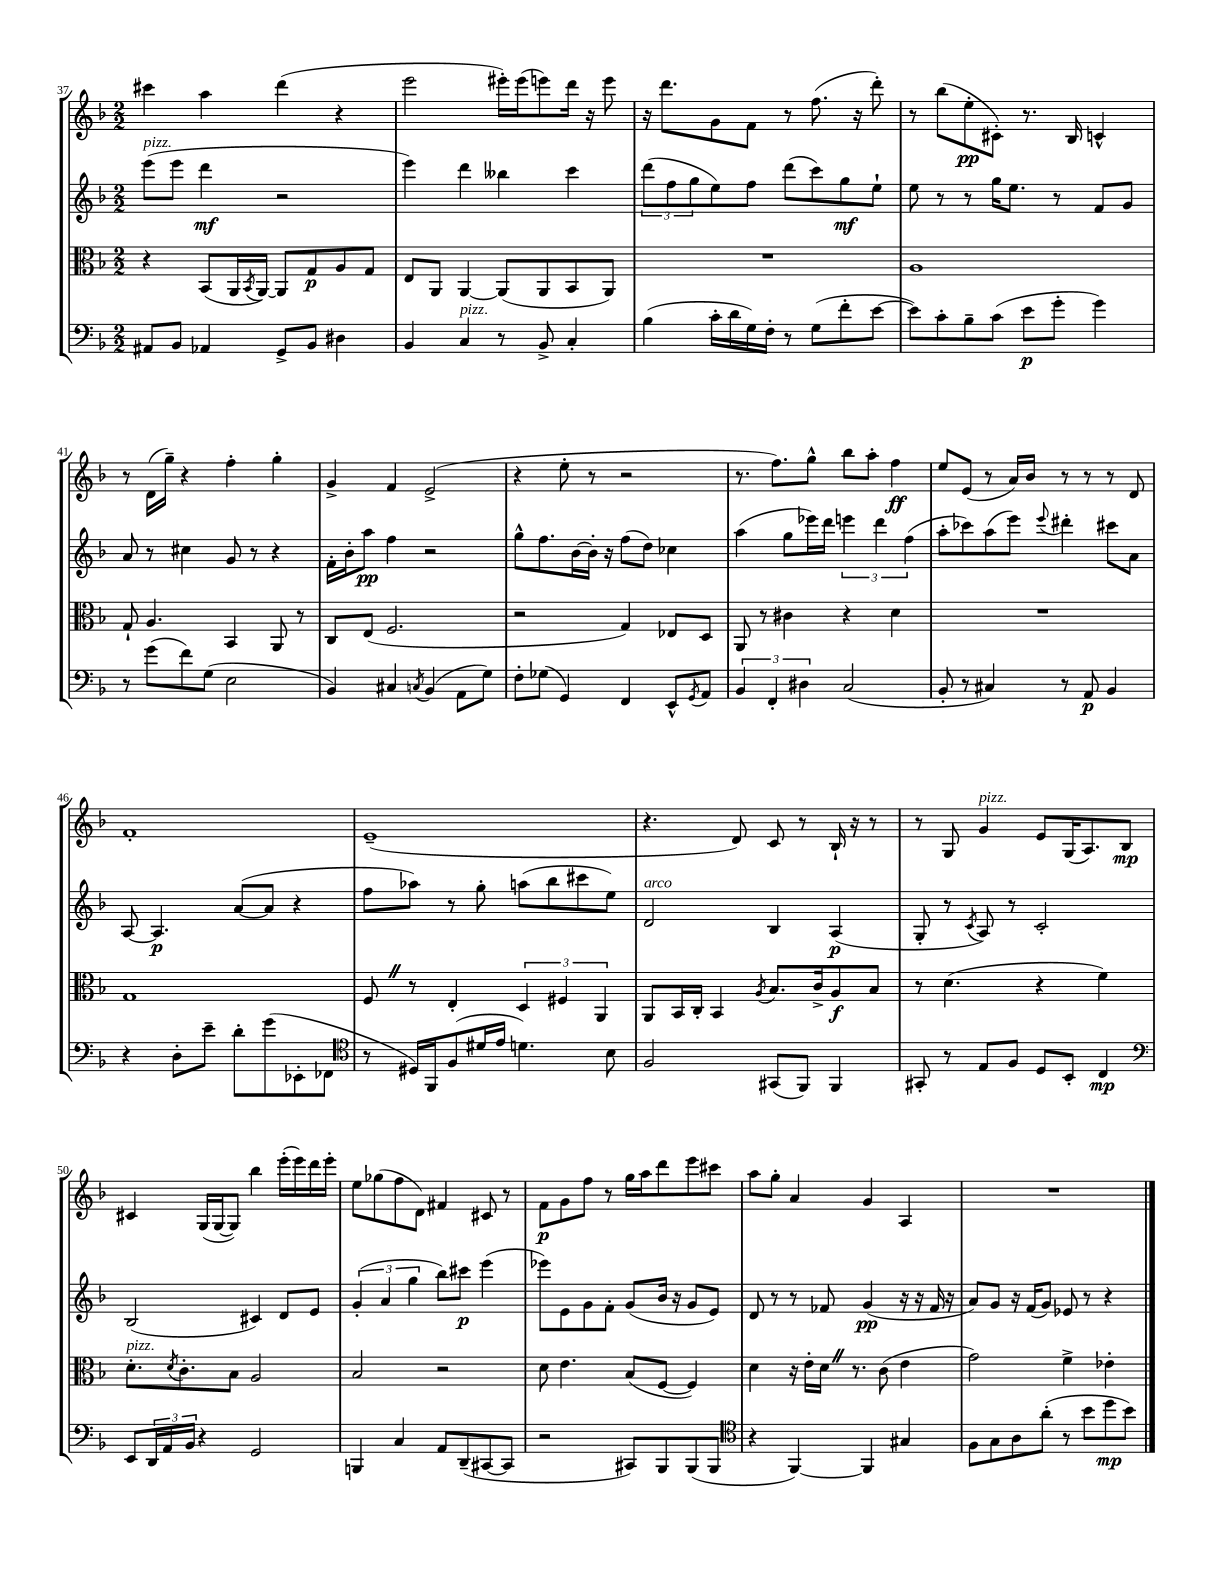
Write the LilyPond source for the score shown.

<<
\new StaffGroup <<
\new Staff = "s0" {
    \clef treble \key f \major \numericTimeSignature \time 2/2
    cis'''4 a''4 d'''4( r4 |
    e'''2 eis'''16-.) eis'''16( e'''8) d'''16 r16 e'''8 |
    r16 d'''8. g'8 f'8 r8 f''8.( r16 d'''8-.) |
    r8 bes''8( e''8-.\pp cis'8-.) r8. bes16 c'4-^ |
    r8 d'16( g''16--) r4 f''4-. g''4-. |
    g'4-> f'4 e'2->( |
    r4 e''8-. r8 r2 |
    r8. f''8.) g''8-^ bes''8 a''8-. f''4\ff |
    e''8 e'8( r8 a'16) bes'16 r8 r8 r8 d'8 |
    f'1-. |
    e'1--( |
    r4. d'8) c'8 r8 bes16-! r16 r8 |
    r8 g8 g'4^\markup { \italic "pizz." } e'8 g16( a8.) bes8\mp |
    cis'4 g16( g16~ g8) bes''4 e'''16-.( e'''16) d'''16 e'''16-. |
    e''8 ges''8( f''8 d'8) fis'4 cis'8 r8 |
    f'8\p g'8 f''8 r8 g''16 a''16 d'''8 e'''8 cis'''8 |
    a''8 g''8-. a'4 g'4 a4 |
    R1 \bar "|." |
}
\new Staff = "s1" {
    \clef treble \key f \major \numericTimeSignature \time 2/2
    e'''8^\markup { \italic "pizz." }( e'''8 d'''4\mf r2 |
    e'''4) d'''4 beses''4 c'''4 |
    \tuplet 3/2 { d'''8( f''8 g''8 } e''8) f''8 d'''8( c'''8) g''8\mf e''8-! |
    e''8 r8 r8 g''16 e''8. r8 f'8 g'8 |
    a'8 r8 cis''4 g'8 r8 r4 |
    f'16-. bes'16-. a''8\pp f''4 r2 |
    g''8-^ f''8. bes'16~ bes'16-. r16 f''8( d''8) ces''4 |
    a''4( g''8 ees'''16) d'''16 \tuplet 3/2 { e'''4 d'''4 f''4( } |
    a''8-. ces'''8) a''8( e'''8) \appoggiatura { e'''8 } dis'''4-. cis'''8 a'8 |
    a8~ a4.\p a'8~( a'8 r4 |
    f''8 aes''8) r8 g''8-. a''8( bes''8 cis'''8 e''8) |
    d'2^\markup { \italic "arco" } bes4 a4\p( |
    g8-. r8 \acciaccatura { c'8 } a8) r8 c'2-. |
    bes2( cis'4) d'8 e'8 |
    \tuplet 3/2 { g'4-.( a'4 g''4 } bes''8) cis'''8\p e'''4( |
    ees'''8) e'8 g'8 f'8-. g'8( bes'16 r16 g'8 e'8) |
    d'8 r8 r8 fes'8 g'4\pp( r16 r16 fes'16 r16 |
    a'8) g'8 r16 f'16( g'8) ees'8 r8 r4 \bar "|." |
}
\new Staff = "s2" {
    \clef alto \key f \major \numericTimeSignature \time 2/2
    r4 bes,8( a,16 \acciaccatura { bes,8 } a,16~) a,8 g8\p a8 g8 |
    e8 a,8 a,4~ a,8( a,8 bes,8 a,8) |
    R1 |
    a1 |
    g8-! a4. bes,4 a,8 r8 |
    c8 e8( f2. |
    r2 g4) ees8 d8 |
    a,8 r8 cis'4 r4 d'4 |
    R1 |
    g1 |
    f8 \once \override BreathingSign.text = \markup { \musicglyph "scripts.caesura.straight" } \breathe r8 e4-. \tuplet 3/2 { d4 fis4 a,4 } |
    a,8 bes,16 c16-. bes,4 \acciaccatura { a8 } bes8. c'16-> a8\f bes8 |
    r8 d'4.( r4 f'4) |
    d'8.-.^\markup { \italic "pizz." } \acciaccatura { d'8 } c'8.-. bes8 a2 |
    bes2 r2 |
    d'8 e'4. bes8( f8~ f4) |
    d'4 r16 e'16-. d'16 \once \override BreathingSign.text = \markup { \musicglyph "scripts.caesura.straight" } \breathe r8. c'8( e'4 |
    g'2) f'4-> ees'4-. \bar "|." |
}
\new Staff = "s3" {
    \clef bass \key f \major \numericTimeSignature \time 2/2
    ais,8 bes,8 aes,4 g,8-> bes,8 dis4 |
    bes,4 c4^\markup { \italic "pizz." } r8 bes,8-> c4-. |
    bes4( c'16-. d'16 g16) f16-. r8 g8( f'8-. e'8~ |
    e'8) c'8-. bes8-- c'8( e'8\p g'8-. g'4) |
    r8 g'8( f'8) g8( e2 |
    bes,4) cis4 \acciaccatura { c8 } bes,4( a,8 g8) |
    f8-. ges8( g,4) f,4 e,8-^ \acciaccatura { g,8 } a,8 |
    \tuplet 3/2 { bes,4 f,4-. dis4 } c2( |
    bes,8-. r8 cis4) r8 a,8\p bes,4 |
    r4 d8-. e'8-- d'8-. g'8( ees,8-. fes,8 |
    \clef tenor r8 dis16) f,16 f8( dis'16 e'16 d'4.) bes8 |
    f2 gis,8( f,8) f,4 |
    gis,8-. r8 e8 f8 d8 bes,8-. c4\mp |
    \clef bass e,8 \tuplet 3/2 { d,16 a,16 bes,16 } r4 g,2 |
    b,,4 c4 a,8 d,8--( cis,8~ cis,8 |
    r2 cis,8) bes,,8 bes,,8( bes,,8 |
    \clef tenor r4 f,4~) f,4 gis4 |
    f8 g8 a8 a'8-.( r8 bes'8 d''8\mp bes'8) \bar "|." |
}
>>
>>
\layout { \context { \Score currentBarNumber = #37 } }
